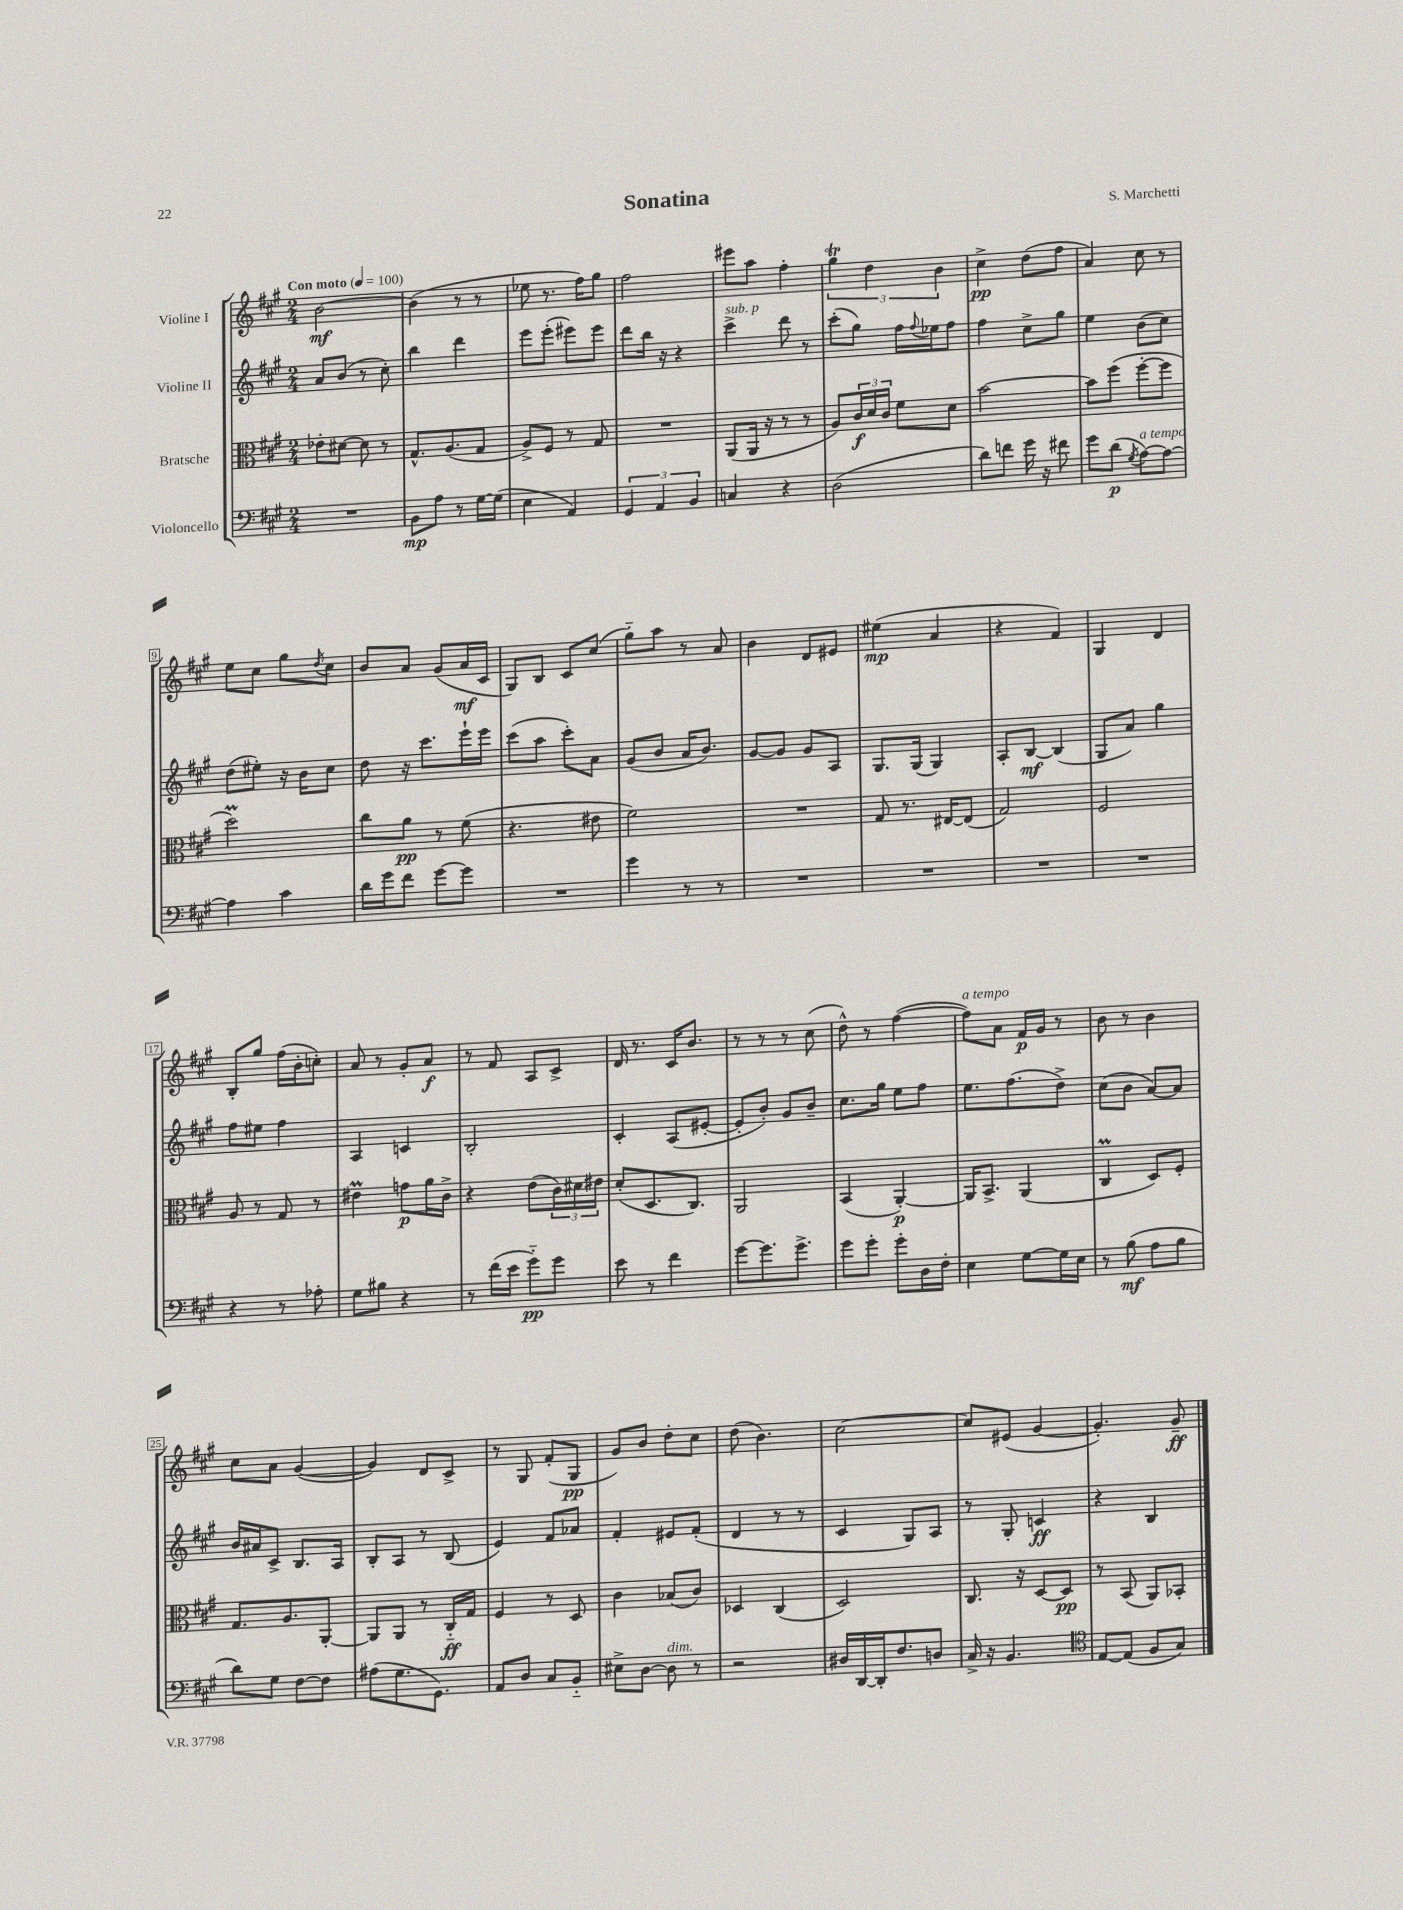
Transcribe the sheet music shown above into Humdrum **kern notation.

**kern	**dynam	**kern	**dynam	**kern	**dynam	**kern	**dynam
*part4	*part4	*part3	*part3	*part2	*part2	*part1	*part1
*staff4	*staff4	*staff3	*staff3	*staff2	*staff2	*staff1	*staff1
*I"Violoncello	*	*I"Bratsche	*	*I"Violine II	*	*I"Violine I	*
*clefF4	*	*clefC3	*	*clefG2	*	*clefG2	*
*k[f#c#g#]	*	*k[f#c#g#]	*	*k[f#c#g#]	*	*k[f#c#g#]	*
*M2/4	*	*M2/4	*	*M2/4	*	*M2/4	*
*MM100	*	*MM100	*	*MM100	*	*MM100	*
=1	=1	=1	=1	=1	=1	=1	=1
!	!	!	!	!	!	!LO:TX:a:B:t=Con moto	!
2r	.	8e-X'\L	.	8a/L	.	[2b\	mf
.	.	[8d#X\J	.	(8b/J	.	.	.
.	.	8d#\]	.	8r	.	.	.
.	.	8r	.	8cc#'\)	.	.	.
=2	=2	=2	=2	=2	=2	=2	=2
8BB\L	mp	8.G#^^/L	.	4bb\	.	(4b\]	.
8A\J	.	.	.	.	.	.	.
.	.	(8.A/	.	.	.	.	.
8r	.	.	.	4ddd\	.	8r	.
[16G#\LL	.	8G#/J	.	.	.	8r	.
(16G#\JJ]	.	.	.	.	.	.	.
=3	=3	=3	=3	=3	=3	=3	=3
4E\	.	8A^/L)	.	8eee\L	.	8ee-X\	.
.	.	8F#/J	.	(8eee'\J	.	8.r	.
4AA/)	.	8r	.	8eee#X\L)	.	.	.
.	.	.	.	.	.	16ff#\KL)	.
.	.	8G#/	.	8eee#\J	.	8gg#\J	.
=4	=4	=4	=4	=4	=4	=4	=4
6GG#/	.	2r	.	8ddd\L	.	2ff#\	.
.	.	.	.	16bb\Jk	.	.	.
6AA/	.	.	.	.	.	.	.
.	.	.	.	16r	.	.	.
.	.	.	.	4r	.	.	.
6BB/	.	.	.	.	.	.	.
=5	=5	=5	=5	=5	=5	=5	=5
!	!	!	!	!LO:TX:a:i:t=sub. p	!	!	!
4Cn/	.	(8AA/L	.	4ccc#^\	.	8eee#X\L	.
.	.	16AA/Jk	.	.	.	8aa\J	.
.	.	16r	.	.	.	.	.
4r	.	8r	.	8ddd\	.	4ff#'\	.
.	.	8r	.	8r	.	.	.
=6	=6	=6	=6	=6	=6	=6	=6
(2D\	.	8A/L)	.	(8ccc#'\L	.	6gg#t\	.
.	.	24c#/L	f	8gg#\J)	.	.	.
.	.	24d/	.	.	.	6dd\	.
.	.	24c#/JJ	.	.	.	.	.
.	.	8f#\L	.	16ff#\LL	.	.	.
.	.	.	.	8qqff#/	.	.	.
.	.	.	.	16ee-X\J	.	.	.
.	.	.	.	.	.	6b\	.
.	.	8d\J	.	8ff#\J	.	.	.
=7	=7	=7	=7	=7	=7	=7	=7
8d\L)	.	[2b\	.	4ff#\	.	4cc#^\	pp
8fn\J	.	.	.	.	.	.	.
16g#\	.	.	.	8cc#^\L	.	(8dd\L	.
16r	.	.	.	.	.	.	.
8f#X\	.	.	.	8gg#\J	.	8ff#\J	.
=8	=8	=8	=8	=8	=8	=8	=8
8g#\L	.	8b\L]	.	4ee\	.	4a/)	.
(8d\J	p	(8ff#\J	.	.	.	.	.
8qG#/	.	.	.	.	.	.	.
!LO:TX:a:i:t=a tempo	!	!	!	!	!	!	!
[8A\L)	.	[8ff#'\L	.	(8b\L	.	8cc#\	.
8A\J_	.	8ff#\J]	.	8cc#\J)	.	8r	.
!!LO:LB:g=z
=9	=9	=9	=9	=9	=9	=9	=9
4A\]	.	2ddM\)	.	(8dd\L	.	8ee\L	.
.	.	.	.	8ee#X'\J)	.	8cc#\J	.
4c#\	.	.	.	16r	.	8gg#\L	.
.	.	.	.	16b\KL	.	.	.
.	.	.	.	.	.	8qdd/	.
.	.	.	.	8cc#\J	.	8cc#\J	.
=10	=10	=10	=10	=10	=10	=10	=10
16d\LL	.	8cc#\L	.	8dd\	.	8b/L	.
16g#\J	.	.	.	.	.	.	.
8f#\J	.	8a\J	pp	16r	.	8a/J	.
.	.	.	.	8.ccc#\L	.	.	.
[8g#\L	.	8r	.	.	.	(8g#/L	.
8g#\J]	.	(8f#\	.	16eee`\L	.	16a/L	mf
.	.	.	.	16eee\JJ	.	16c#/JJ	.
=11	=11	=11	=11	=11	=11	=11	=11
2r	.	4.r	.	(8ccc#\L	.	8G#/L)	.
.	.	.	.	8aa\J	.	8B/J	.
.	.	.	.	8ccc#'\L)	.	8c#/L	.
.	.	8e#X\	.	8a\J	.	(8cc#/J	.
=12	=12	=12	=12	=12	=12	=12	=12
4g#\	.	2f#\)	.	(8g#/L	.	8gg#\L)	.
.	.	.	.	8b/J	.	8aa\J	.
8r	.	.	.	16a/KL	.	8r	.
.	.	.	.	8.b/J)	.	.	.
8r	.	.	.	.	.	8a/	.
=13	=13	=13	=13	=13	=13	=13	=13
2r	.	2r	.	[8g#/L	.	4b\	.
.	.	.	.	8g#/J]	.	.	.
.	.	.	.	8g#/L	.	8d/L	.
.	.	.	.	8A/J	.	8e#X/J	.
=14	=14	=14	=14	=14	=14	=14	=14
2r	.	8G#/	.	8.G#/L	.	(4ee#X\	mp
.	.	8.r	.	.	.	.	.
.	.	.	.	(16G#/Jk	.	.	.
.	.	.	.	4G#/)	.	4a/	.
.	.	[16E#X/KL	.	.	.	.	.
.	.	(8E#/J]	.	.	.	.	.
=15	=15	=15	=15	=15	=15	=15	=15
2r	.	2G#/)	.	8A'/L	.	4r	.
.	.	.	.	[8B/J	mf	.	.
.	.	.	.	(4B/]	.	4f#/)	.
=16	=16	=16	=16	=16	=16	=16	=16
2r	.	2F#/	.	8G#/L	.	4G#/	.
.	.	.	.	8a/J)	.	.	.
.	.	.	.	4gg#\	.	4d/	.
!!LO:LB:g=z
=17	=17	=17	=17	=17	=17	=17	=17
4r	.	8A/	.	8ff#\L	.	8B'/L	.
.	.	8r	.	8ee#X\J	.	8gg#/J	.
8r	.	8G#/	.	4ff#\	.	(16ff#\LL	.
.	.	.	.	.	.	16b'\J	.
8A-X'\	.	8r	.	.	.	8ccn'\J)	.
=18	=18	=18	=18	=18	=18	=18	=18
8G#\L	.	4e#Xm\	.	4A/	.	8a/	.
8B#X\J	.	.	.	.	.	8r	.
4r	.	8gn\L	p	4cn/	.	8g#'/L	.
.	.	16a\L	.	.	.	8a/J	f
.	.	16c#^\JJ	.	.	.	.	.
=19	=19	=19	=19	=19	=19	=19	=19
8r	.	4r	.	2B'/	.	8r	.
(16f#\LL	.	.	.	.	.	8f#/	.
16e\JJ	.	.	.	.	.	.	.
8g#\L)	pp	(8e\L	.	.	.	8A/L	.
8g#\J	.	24c#\L)	.	.	.	8c#^/J	.
.	.	24d#X\	.	.	.	.	.
.	.	24e#X\JJ	.	.	.	.	.
=20	=20	=20	=20	=20	=20	=20	=20
8e\	.	(8d'/L	.	4c#'/	.	16d/	.
.	.	.	.	.	.	8.r	.
8r	.	8.D/	.	.	.	.	.
4f#\	.	.	.	(8A/L	.	16c#/KL	.
.	.	8.C#/J)	.	.	.	8.b/J	.
.	.	.	.	[8e#X'/J	.	.	.
=21	=21	=21	=21	=21	=21	=21	=21
[8g#\L	.	2AA/	.	8e#'/L]	.	8r	.
8.g#\]	.	.	.	8b'/J)	.	8r	.
.	.	.	.	8g#/L	.	8r	.
8.g#^\J	.	.	.	.	.	.	.
.	.	.	.	8b~/J	.	(8cc#\	.
=22	=22	=22	=22	=22	=22	=22	=22
8g#\L	.	(4BB/	.	8.cc#\L	.	8dd^^\)	.
8g#'\J	.	.	.	.	.	8r	.
.	.	.	.	16gg#\Jk	.	.	.
8g#'\L	.	[4AA'/)	p	8ee\L	.	([4ff#\	.
16D\L	.	.	.	8ff#\J	.	.	.
16F#'\JJ	.	.	.	.	.	.	.
=23	=23	=23	=23	=23	=23	=23	=23
!	!	!	!	!	!	!LO:TX:a:i:t=a tempo	!
4E\	.	16AA/KL]	.	8.ee\L	.	8ff#\L])	.
.	.	8.BB^/J	.	.	.	.	.
.	.	.	.	.	.	8a\J	.
.	.	.	.	(8.ff#\	.	.	.
[8G#\L	.	(4AA/	.	.	.	16f#/LL	p
.	.	.	.	.	.	16g#/JJ	.
16G#\L]	.	.	.	8dd^\J)	.	8r	.
16E\JJ	.	.	.	.	.	.	.
=24	=24	=24	=24	=24	=24	=24	=24
8r	.	4C#m/	.	(8cc#\L	.	8b\	.
(8B\	mf	.	.	8b\J	.	8r	.
8A\L	.	8D/L)	.	[8a/L)	.	4b\	.
8B\J	.	8F#'/J	.	8a/J]	.	.	.
!!LO:LB:g=z
=25	=25	=25	=25	=25	=25	=25	=25
8d\L)	.	8.G#/L	.	16b/LL	.	8cc#\L	.
.	.	.	.	16a#X/J	.	.	.
8G#\J	.	.	.	8c#^/J	.	8a\J	.
.	.	8.A/	.	.	.	.	.
[8F#\L	.	.	.	8.B/L	.	([4g#/	.
8F#\J]	.	[8AA'/J	.	.	.	.	.
.	.	.	.	16A/Jk	.	.	.
=26	=26	=26	=26	=26	=26	=26	=26
(8A#X\L	.	8AA/L]	.	8B'/L	.	4g#/])	.
8.G#\	.	8AA/J	.	8A/J	.	.	.
.	.	8r	.	8r	.	8d/L	.
8.GG#\J)	.	.	.	.	.	.	.
.	.	16C#/LL	ff	(8B/	.	8c#^/J	.
.	.	16G#/JJ	.	.	.	.	.
=27	=27	=27	=27	=27	=27	=27	=27
8AA/L	.	4F#/	.	4e/)	.	8r	.
8D/J	.	.	.	.	.	8G#/	.
8C#/L	.	8r	.	8f#/L	.	(8f#'/L	.
8BB/J	.	8D/	.	8a-X/J	.	8G#/J	pp
=28	=28	=28	=28	=28	=28	=28	=28
8E#X^\L	.	4c#\	.	4f#'/	.	8g#/L)	.
[8D\J	.	.	.	.	.	8b/J	.
!LO:TX:a:i:t=dim.	!	!	!	!	!	!	!
8D\]	.	(8B-X/L	.	8e#X/L	.	8dd'\L	.
8r	.	8c#/J)	.	(8f#'/J	.	8cc#\J	.
=29	=29	=29	=29	=29	=29	=29	=29
2r	.	4D-X/	.	4d/	.	(8dd\	.
.	.	.	.	.	.	4.b\)	.
.	.	(4C#/	.	8r	.	.	.
.	.	.	.	8r	.	.	.
=30	=30	=30	=30	=30	=30	=30	=30
16D#X/LL	.	2D/)	.	4c#/	.	[2cc#\	.
[16DD/	.	.	.	.	.	.	.
16DD'/J]	.	.	.	.	.	.	.
8.F#/	.	.	.	.	.	.	.
.	.	.	.	8G#/L)	.	.	.
8Dn/J	.	.	.	8A/J	.	.	.
=31	=31	=31	=31	=31	=31	=31	=31
16C#^/	.	8.C#/	.	8r	.	8cc#/L]	.
16r	.	.	.	.	.	.	.
4.BB/	.	.	.	8G#'/	.	(8e#X/J	.
.	.	16r	.	.	.	.	.
.	.	[8D/L	.	4cn/	ff	[4g#/	.
.	.	8D/J]	pp	.	.	.	.
=32	=32	=32	=32	=32	=32	=32	=32
*clefC4	*	*	*	*	*	*	*
[8E/L	.	8r	.	4r	.	4.g#'/])	.
(8E/J]	.	(8BB/	.	.	.	.	.
8F#/L	.	8AA/L)	.	4B/	.	.	.
8G#/J)	.	8BB-X'/J	.	.	.	8g#~/	ff
==	==	==	==	==	==	==	==
*-	*-	*-	*-	*-	*-	*-	*-
